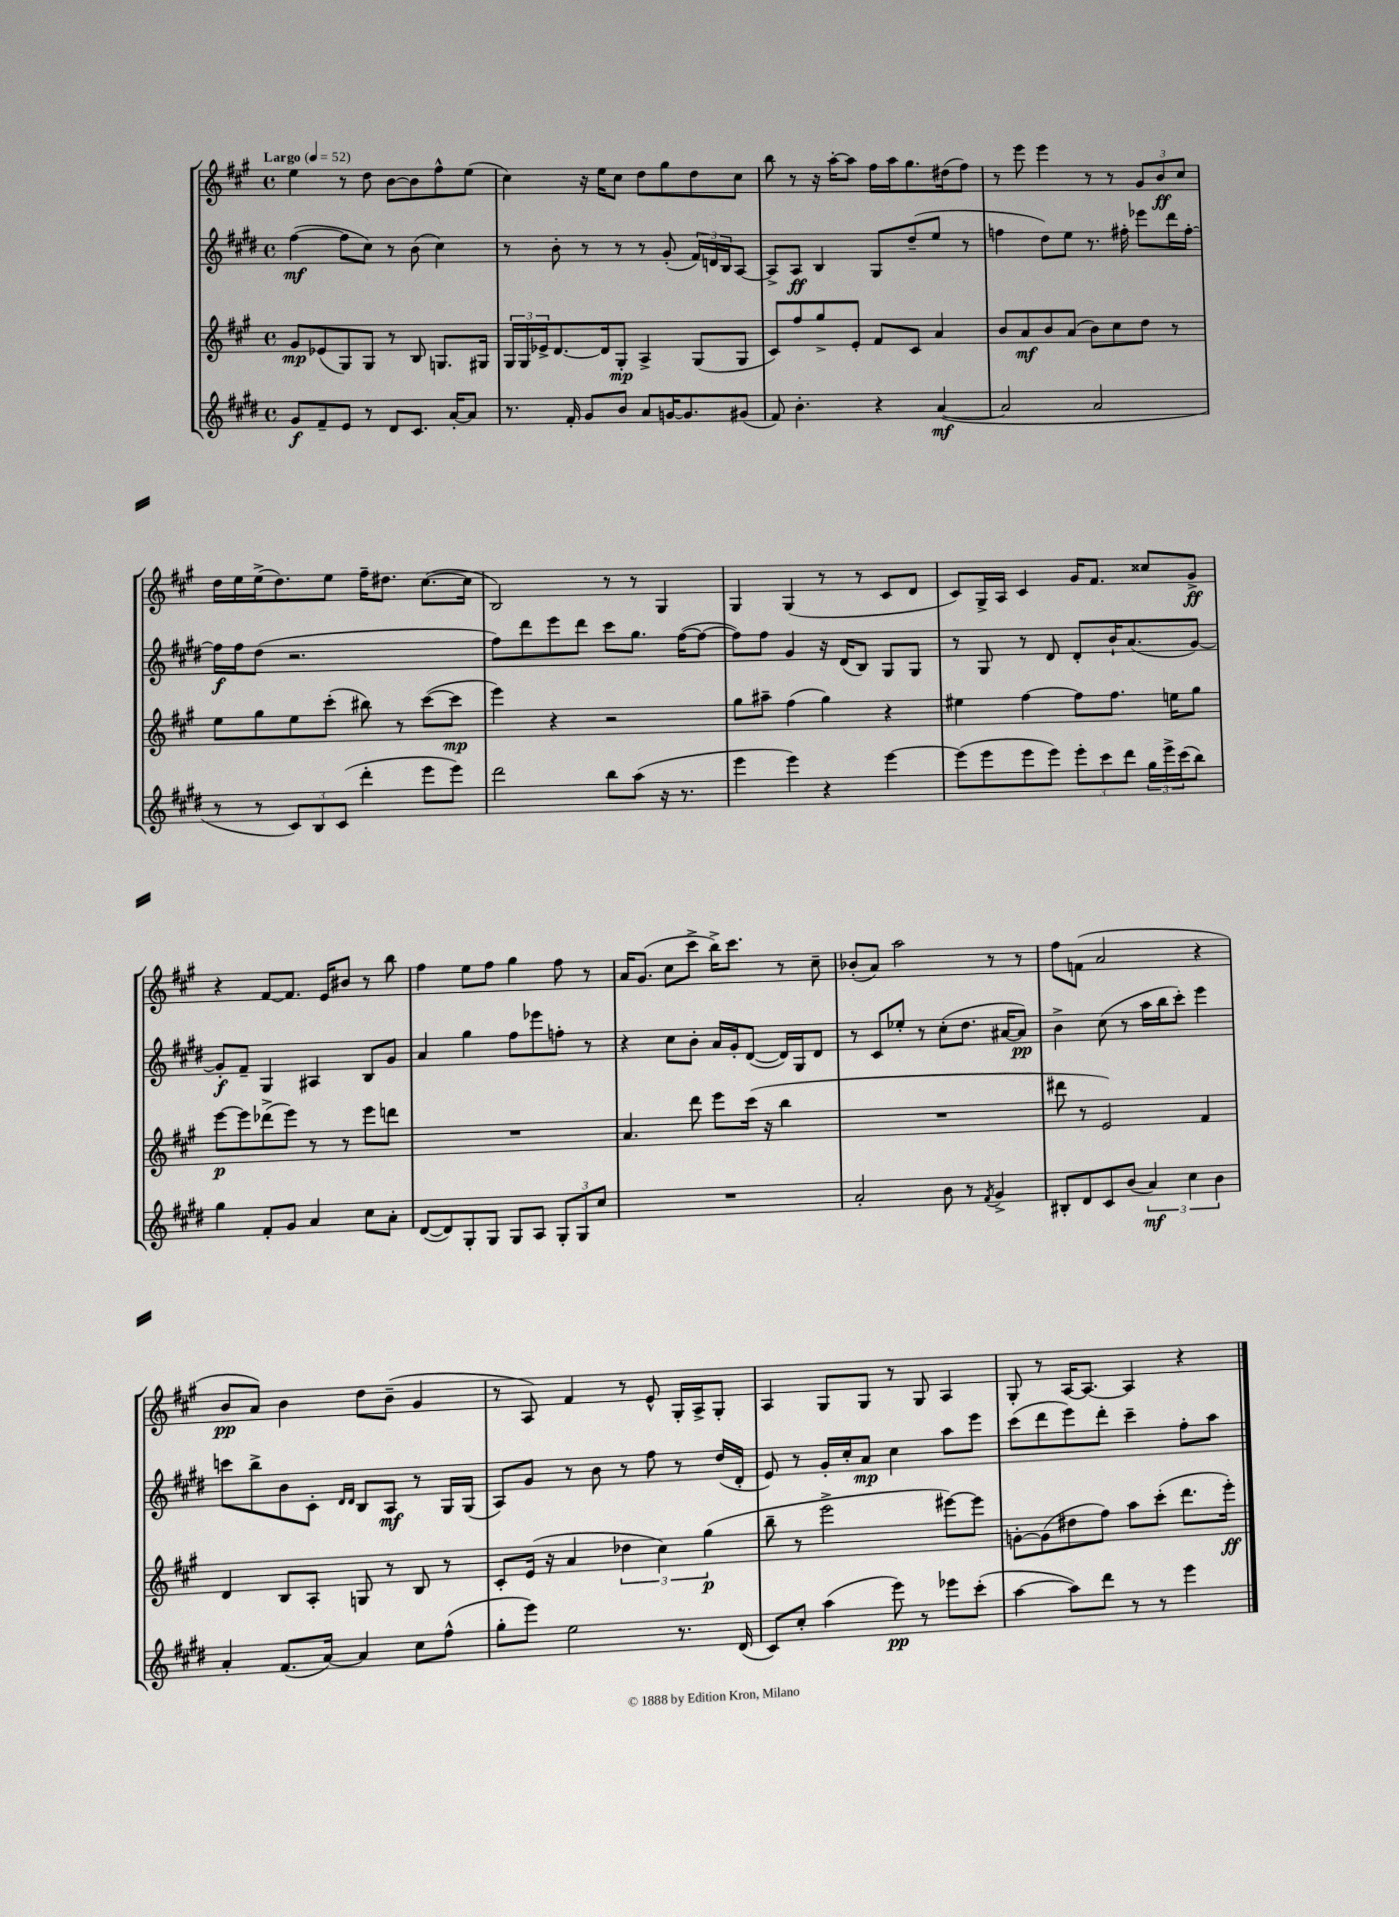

**kern	**dynam	**kern	**dynam	**kern	**dynam	**kern	**dynam
*part4	*part4	*part3	*part3	*part2	*part2	*part1	*part1
*staff4	*staff4	*staff3	*staff3	*staff2	*staff2	*staff1	*staff1
*clefG2	*	*clefG2	*	*clefG2	*	*clefG2	*
*k[f#c#g#d#]	*	*k[f#c#g#]	*	*k[f#c#g#d#]	*	*k[f#c#g#]	*
*M4/4	*	*M4/4	*	*M4/4	*	*M4/4	*
*met(c)	*	*met(c)	*	*met(c)	*	*met(c)	*
*MM52	*	*MM52	*	*MM52	*	*MM52	*
=1	=1	=1	=1	=1	=1	=1	=1
!	!	!	!	!	!	!LO:TX:a:B:t=Largo	!
8g#/L	f	8g#/L	mp	([4ff#\	mf	4ee\	.
8f#~/	.	(8e-X/	.	.	.	.	.
8e/J	.	8G#/)	.	8ff#\L]	.	8r	.
8r	.	8G#/J	.	8cc#\J)	.	8dd\	.
8d#/L	.	8r	.	8r	.	[8b\L	.
8.c#/J	.	8B/	.	(8b\	.	8b\]	.
.	.	8.Gn/L	.	4cc#\)	.	8ff#^^\	.
[16a'/KL	.	.	.	.	.	.	.
8a/J]	.	.	.	.	.	(8ee\J	.
.	.	16G#X/Jk	.	.	.	.	.
=2	=2	=2	=2	=2	=2	=2	=2
8.r	.	24G#/LL	.	8r	.	4cc#\)	.
.	.	24G#/	.	.	.	.	.
.	.	24e-X^/J	.	.	.	.	.
.	.	[8.d/	.	8b'\	.	.	.
16f#'/	.	.	.	.	.	.	.
8g#/L	.	.	.	8r	.	16r	.
.	.	16d/k]	.	.	.	16ee\KL	.
8b/J	.	8G#'/J	mp	8r	.	8cc#\J	.
8a/L	.	4A^/	.	8r	.	8dd\L	.
[16gn/K	.	.	.	(8g#'/	.	8gg#\	.
8.g/]	.	.	.	.	.	.	.
.	.	(8G#/L	.	24f#/LL)	.	8dd\	.
.	.	.	.	24dn/	.	.	.
.	.	.	.	24B/J	.	.	.
(8g#X/J	.	8G#/J	.	[8A/J	.	8cc#\J	.
=3	=3	=3	=3	=3	=3	=3	=3
8f#/)	.	8c#/L)	.	8A^/L]	.	8bb\	.
4.b'\	.	8ff#/	.	8A/J	ff	8r	.
.	.	8gg#^/	.	4B/	.	16r	.
.	.	.	.	.	.	[16aa'\KL	.
.	.	8e'/J	.	.	.	8aa\J]	.
4r	.	8f#/L	.	8G#/L	.	16ff#\LL	.
.	.	.	.	.	.	16aa\J	.
.	.	8c#/J	.	(8dd#~/	.	8.gg#\	.
([4a/	mf	4a/	.	8ee/J	.	.	.
.	.	.	.	.	.	(16dd#X\k	.
.	.	.	.	8r	.	8ff#\J)	.
=4	=4	=4	=4	=4	=4	=4	=4
2a/]	.	8b/L	.	4ffn\	.	8r	.
.	.	8a/	mf	.	.	8eee\	.
.	.	8b/	.	8dd#\L)	.	4eee\	.
.	.	(8a/J	.	8ee\J	.	.	.
2a/	.	8b\L)	.	8.r	.	8r	.
.	.	8cc#\	.	.	.	8r	.
.	.	.	.	16ff#X'\	.	.	.
.	.	8dd\J	.	8eee-X\L	.	12g#/L	.
.	.	.	.	.	.	12b/	ff
.	.	8r	.	16ddd#\L	.	.	.
.	.	.	.	.	.	12cc#/J	.
.	.	.	.	[16ff#'\JJ	.	.	.
!!LO:LB:g=z
=5	=5	=5	=5	=5	=5	=5	=5
8r	.	8ee\L	.	16ff#\LL]	f	16dd\LL	.
.	.	.	.	16ff#\J	.	16ee\	.
8r	.	8gg#\	.	(8dd#\J	.	(16ee^\J	.
.	.	.	.	.	.	8.dd\)	.
12c#/L)	.	8ee\	.	2.r	.	.	.
12B/	.	.	.	.	.	.	.
.	.	(8ccc#'\J	.	.	.	8ee\J	.
(12c#/J	.	.	.	.	.	.	.
4ddd#'\	.	8bb#X\)	.	.	.	16ff#~\KL	.
.	.	.	.	.	.	8.dd#X\J	.
.	.	8r	.	.	.	.	.
8eee\L	.	([8ccc#\L	.	.	.	([8.cc#\L	.
8eee\J)	.	8ccc#\J]	mp	.	.	.	.
.	.	.	.	.	.	16cc#\Jk]	.
=6	=6	=6	=6	=6	=6	=6	=6
2ddd#\	.	4eee\)	.	8ff#\L)	.	2B/)	.
.	.	.	.	8ddd#\	.	.	.
.	.	4r	.	8eee\	.	.	.
.	.	.	.	8ddd#\J	.	.	.
8bb\L	.	2r	.	8ccc#\L	.	8r	.
(8aa\J	.	.	.	8.gg#\J	.	8r	.
16r	.	.	.	.	.	4G#/	.
8.r	.	.	.	([16ff#\KL	.	.	.
.	.	.	.	8ff#\J_	.	.	.
=7	=7	=7	=7	=7	=7	=7	=7
4eee\	.	8gg#\L	.	8ff#\L])	.	4G#/	.
.	.	8aa#X~\J	.	8ff#\J	.	.	.
4eee\)	.	(4ff#\	.	4g#/	.	(4G#/	.
4r	.	4gg#\)	.	16r	.	8r	.
.	.	.	.	(16d#/KL	.	.	.
.	.	.	.	8B/J)	.	8r	.
[4eee\	.	4r	.	8G#/L	.	8c#/L	.
.	.	.	.	8G#/J	.	8d/J	.
=8	=8	=8	=8	=8	=8	=8	=8
(8eee\L]	.	4ee#X\	.	8r	.	8c#/L)	.
8eee\	.	.	.	8G#/	.	16G#^/L	.
.	.	.	.	.	.	16A/JJ	.
8eee\	.	[4ff#\	.	8r	.	4c#/	.
8eee\J)	.	.	.	8d#/	.	.	.
12eee'\L	.	8ff#\L]	.	8d#'/L	.	16g#/KL	.
.	.	.	.	.	.	8.f#/J	.
12ccc#\	.	.	.	.	.	.	.
.	.	8.ff#\J	.	16b`/K	.	.	.
12ddd#\J	.	.	.	.	.	.	.
.	.	.	.	(8.a/	.	.	.
24gg#\LL	.	.	.	.	.	8cc##X/L	.
24eee^\	.	.	.	.	.	.	.
.	.	16een\KL	.	.	.	.	.
(24ccc#\J	.	.	.	.	.	.	.
8bb\J)	.	8gg#\J	.	[8g#/J)	.	8g#^/J	ff
!!LO:LB:g=z
=9	=9	=9	=9	=9	=9	=9	=9
4gg#\	.	[8eee\L	p	8g#'/L]	f	4r	.
.	.	8eee\]	.	8f#~/J	.	.	.
8f#'/L	.	(8ddd-X^\	.	4G#/	.	[8f#/L	.
8g#/J	.	8eee\J)	.	.	.	8.f#/J]	.
4a/	.	8r	.	4A#X/	.	.	.
.	.	.	.	.	.	16e/KL	.
.	.	8r	.	.	.	8b#X/J	.
8cc#\L	.	8eee\L	.	8B/L	.	8r	.
8a'\J	.	8dddn\J	.	8g#/J	.	8bb\	.
=10	=10	=10	=10	=10	=10	=10	=10
([8d#/L	.	1r	.	4a/	.	4ff#\	.
8d#/])	.	.	.	.	.	.	.
8G#'/	.	.	.	4gg#\	.	8ee\L	.
8G#/J	.	.	.	.	.	8ff#\J	.
8G#/L	.	.	.	8ff#\L	.	4gg#\	.
8A/J	.	.	.	8eee-X\	.	.	.
12G#'/L	.	.	.	8ffn'\J	.	8ff#\	.
12G#/	.	.	.	.	.	.	.
.	.	.	.	8r	.	8r	.
12cc#/J	.	.	.	.	.	.	.
=11	=11	=11	=11	=11	=11	=11	=11
1r	.	4.a/	.	4r	.	16a/KL	.
.	.	.	.	.	.	(8.g#/J	.
.	.	.	.	8cc#\L	.	8cc#\L	.
.	.	8ddd\	.	8b'\J	.	8ccc#^\J	.
.	.	8eee\L	.	16a/LL	.	16bb^\KL)	.
.	.	.	.	16g#'/J	.	8.ccc#\J	.
.	.	(16ccc#\Jk	.	([8d#/J	.	.	.
.	.	16r	.	.	.	.	.
.	.	4bb\	.	16d#/LL])	.	8r	.
.	.	.	.	16G#/J	.	.	.
.	.	.	.	8d#/J	.	8cc#~\	.
=12	=12	=12	=12	=12	=12	=12	=12
2a'/	.	1r	.	8r	.	(8b-X'/L	.
.	.	.	.	8c#/L	.	8a/J)	.
.	.	.	.	8ee-X'/J	.	2aa\	.
.	.	.	.	8r	.	.	.
8b\	.	.	.	(8cc#'\L	.	.	.
8r	.	.	.	8.dd#\J	.	.	.
8qf#/	.	.	.	.	.	.	.
4g#^/	.	.	.	.	.	8r	.
.	.	.	.	[16a#X/KL	.	.	.
.	.	.	.	8a#/J])	pp	8r	.
=13	=13	=13	=13	=13	=13	=13	=13
8B#X'/L	.	8ddd#X\	.	4b^\	.	8ff#\L	.
8d#/	.	8r	.	.	.	(8fn\J	.
8c#/	.	2e/)	.	(8cc#\	.	2a/	.
(8b/J	.	.	.	8r	.	.	.
6a/)	mf	.	.	16aa\LL	.	.	.
.	.	.	.	16bb\J	.	.	.
.	.	.	.	8ccc#'\J)	.	.	.
6cc#\	.	.	.	.	.	.	.
.	.	4f#/	.	4eee\	.	4r	.
6b\	.	.	.	.	.	.	.
!!LO:LB:g=z
=14	=14	=14	=14	=14	=14	=14	=14
4a'/	.	4d/	.	8cccn\L	.	8b/L	pp
.	.	.	.	8bb^\	.	8a/J)	.
(8.f#/L	.	8B/L	.	8b\	.	4b\	.
.	.	8A'/J	.	8c#'\J	.	.	.
[16a/Jk)	.	.	.	.	.	.	.
.	.	.	.	16qqd#/LL	.	.	.
.	.	.	.	16qqd#/JJ	.	.	.
4a/]	.	8Gn/	.	8B/L	.	8dd\L	.
.	.	8r	.	8A/J	mf	(8b~\J	.
8cc#\L	.	8B/	.	8r	.	4g#/	.
(8ff#^^\J	.	8r	.	16G#/LL	.	.	.
.	.	.	.	(16G#/JJ	.	.	.
=15	=15	=15	=15	=15	=15	=15	=15
8gg#'\L	.	8c#'/L	.	8A/L)	.	8r	.
8eee\J)	.	(16e/Jk	.	8g#/J	.	8A/)	.
.	.	16r	.	.	.	.	.
2ee\	.	4a/	.	8r	.	4f#/	.
.	.	.	.	8b\	.	.	.
.	.	6dd-X\	.	8r	.	8r	.
.	.	.	.	8ff#\	.	8e^^/	.
.	.	6cc#\)	.	.	.	.	.
8.r	.	.	.	8r	.	16G#'/LL	.
.	.	.	.	.	.	16A^/J	.
.	.	(6gg#\	p	.	.	.	.
.	.	.	.	(16dd#/LL	.	8G#'/J	.
(16d#/	.	.	.	16d#'/JJ	.	.	.
=16	=16	=16	=16	=16	=16	=16	=16
8c#/L)	.	8bb~\	.	8e/)	.	4A/	.
8cc#'/J	.	8r	.	8r	.	.	.
(4aa\	.	2eee^\	.	16g#'/LL	.	8G#/L	.
.	.	.	.	16cc#'/J	.	.	.
.	.	.	.	8a/J	mp	8G#/J	.
8eee\)	pp	.	.	4cc#\	.	8r	.
8r	.	.	.	.	.	8G#/	.
8eee-X\L	.	[8eee#X\L)	.	8aa\L	.	4A/	.
(8ccc#'\J	.	8eee#\J]	.	8eee\J	.	.	.
=17	=17	=17	=17	=17	=17	=17	=17
[4aa\	.	[8gn'\L	.	(8ccc#\L	.	8G#'/	.
.	.	(8g\]	.	8ddd#\	.	8r	.
8aa\L])	.	8dd#X\	.	8eee\)	.	[16A/KL	.
.	.	.	.	.	.	8.A/J_	.
8ddd#\J	.	8ff#\J)	.	8ddd#'\J	.	.	.
8r	.	8aa\L	.	4ccc#~\	.	4A/]	.
8r	.	(8ccc#'\J	.	.	.	.	.
4eee\	.	8.ddd\L	.	8ff#'\L	.	4r	.
.	.	.	.	8aa\J	.	.	.
.	.	16eee'\Jk)	ff	.	.	.	.
==	==	==	==	==	==	==	==
*-	*-	*-	*-	*-	*-	*-	*-
